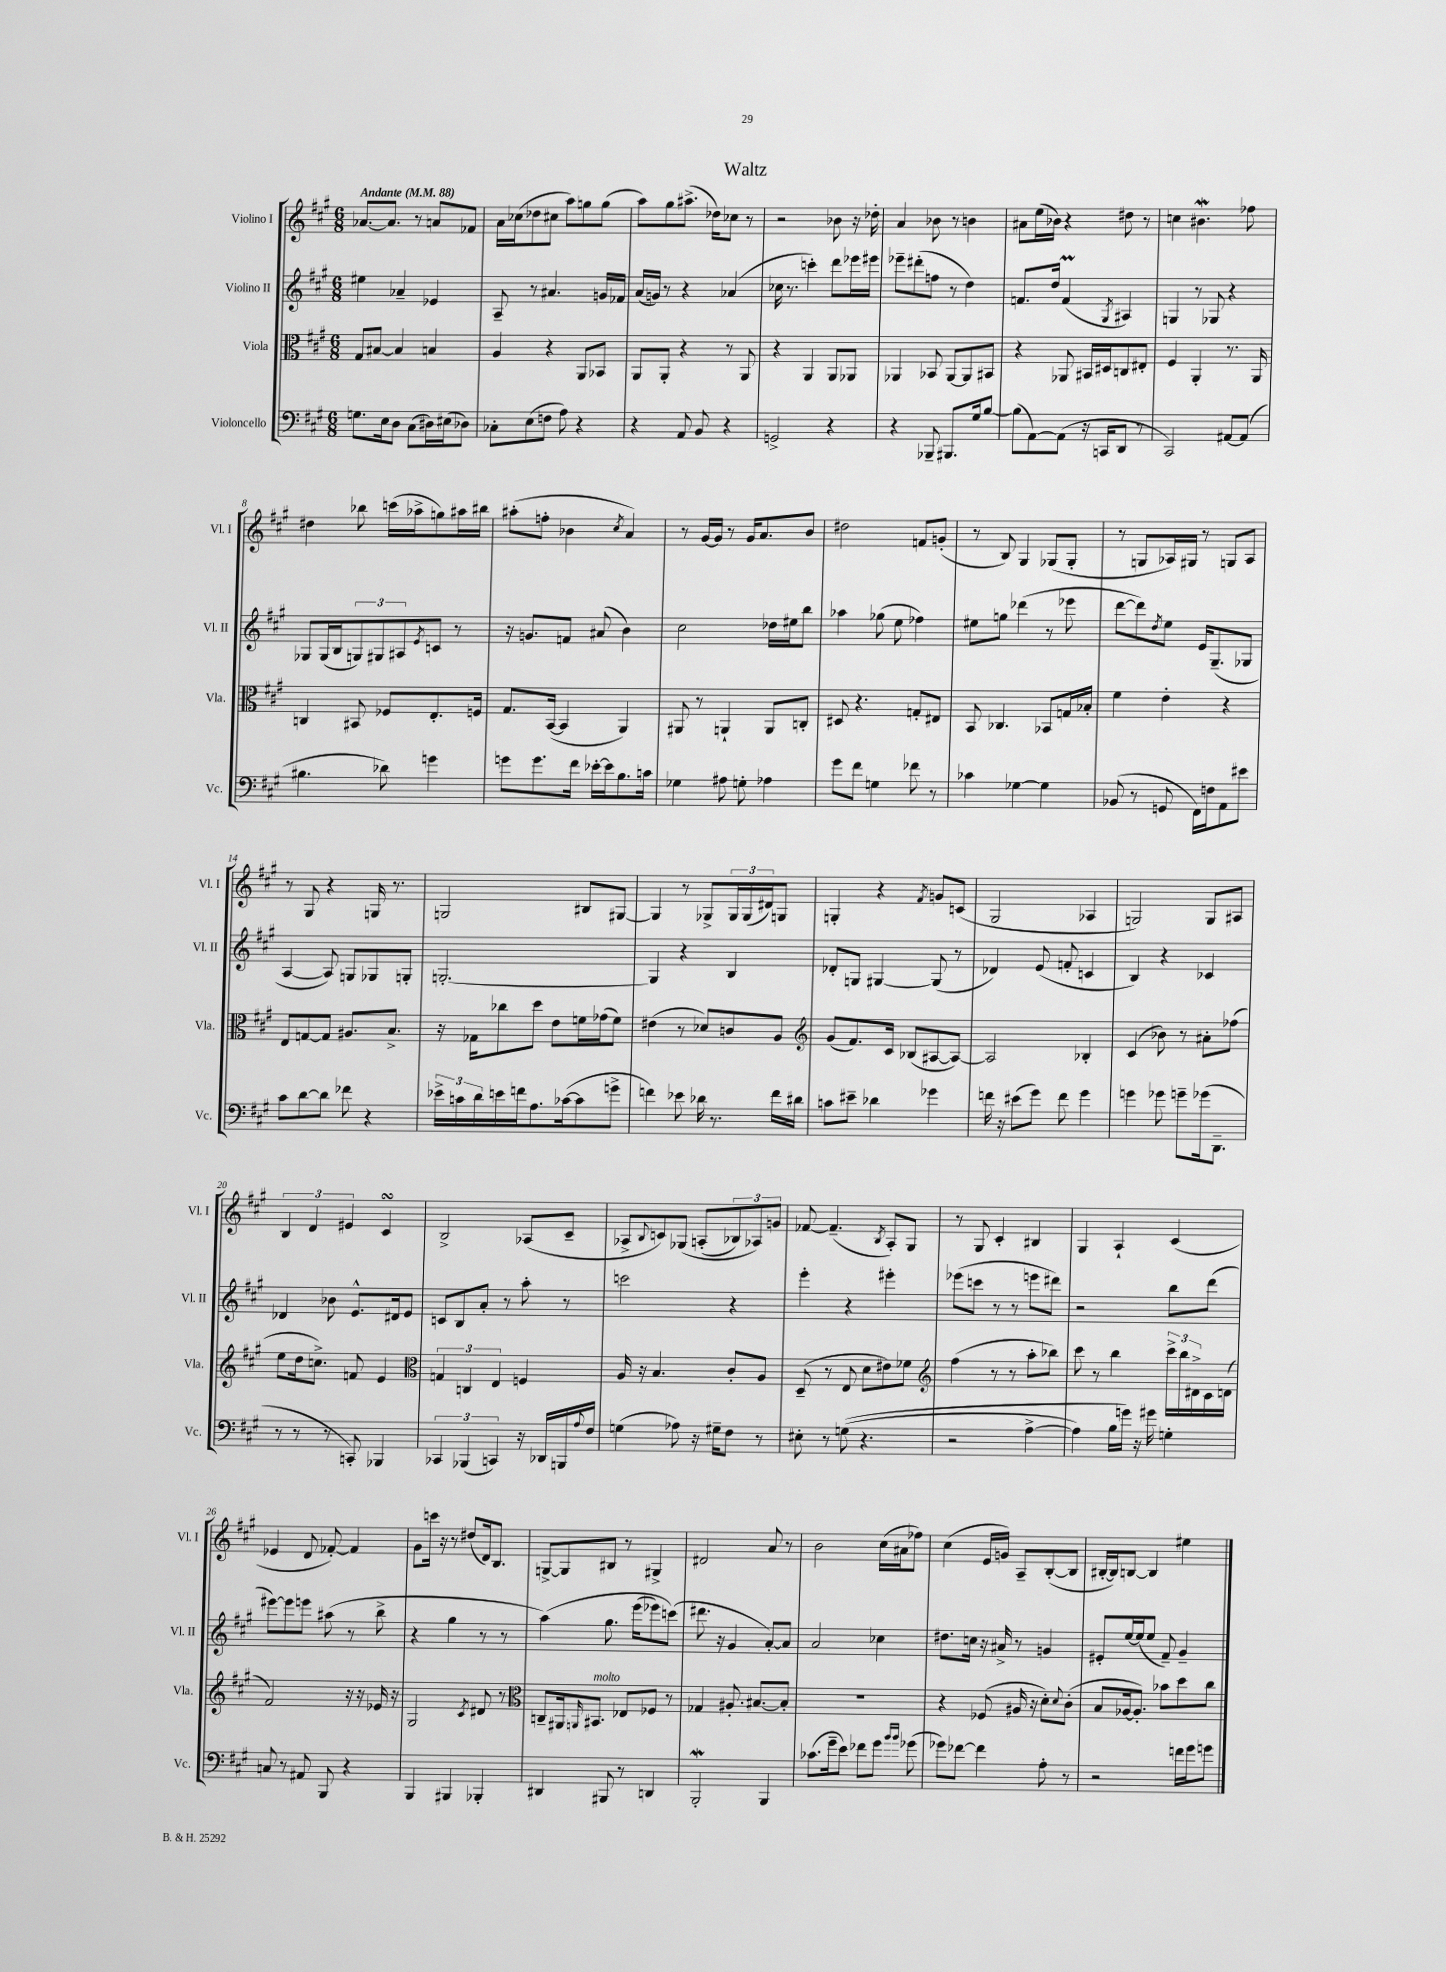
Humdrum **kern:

**kern	**kern	**kern	**kern
*part4	*part3	*part2	*part1
*staff4	*staff3	*staff2	*staff1
*I"Violoncello	*I"Viola	*I"Violino II	*I"Violino I
*I'Vc.	*I'Vla.	*I'Vl. II	*I'Vl. I
*clefF4	*clefC3	*clefG2	*clefG2
*k[f#c#g#]	*k[f#c#g#]	*k[f#c#g#]	*k[f#c#g#]
*M6/8	*M6/8	*M6/8	*M6/8
*MM88	*MM88	*MM88	*MM88
=1	=1	=1	=1
!	!	!	!LO:TX:a:B:t=Andante
8.Gn\L	8G#/L	4ee#X\	[8.a-X/L
.	[8B#X/J	.	.
16E\k	.	.	8.a-/J]
8D\J	4B#/]	4a-X~/	.
(8C#\L	.	.	8r
16D#X\L)	4Bn/	4e-X/	8an/L
(16E#X\J	.	.	.
8D-X\J)	.	.	8f-X/J
=2	=2	=2	=2
8C-X'\L	4A/	8A~/	16a\LL
.	.	.	(16cc-X\J
(8E\	.	8r	8dd-X\
8Fn\J	4r	4.a#X/	8cc#X\J
8A\)	.	.	8aa\L)
4r	8AA/L	.	8ggn\
.	8BB-X/J	16gn/LL	(8gg\J
.	.	16f-X/JJ	.
=3	=3	=3	=3
4r	8AA/L	(16a/LL	8aa\L)
.	.	16gn/JJ)	.
.	8AA'/J	8r	8gg#\
8AA/	4r	4r	(8.aa#X^\J
8BB/	.	.	.
.	.	.	16dd-X\KL)
4r	8r	(4a-X/	8cc-X\J
.	8AA/	.	8r
=4	=4	=4	=4
2GGn^/	4r	16cc-X\	2r
.	.	8.r	.
.	4AA/	4cccn'\)	.
4r	8AA/L	8ddd\L	8b-X\
.	8AA-X/J	16eee-X\L	16r
.	.	16eee#X\JJ	16dd-X'\
=5	=5	=5	=5
4r	4AA-X/	8eee-X~\L	4a/
.	.	(8ddd#X'\	.
8BBB-X~/	8BB-X/	8ffn\J	8b-X\
8.BBB#X/L	[8AA-/L	8r	8r
.	8AA-/]	4dd\)	4bn\
16G#/k	.	.	.
[8B/J	8BB#X/J	.	.
=6	=6	=6	=6
(8B\L]	4r	8.fn/L	8a#X\L
[8AA\)	.	.	(16ee\L
.	.	16dd/Jk	16b-X\JJ)
(8AA\J]	8AA-X/	(4fM/	4r
16r	16BB#X/LL	.	.
16CCn/KL	16D#X/J	.	.
.	.	8qG#/	.
8DD/J	8Cn/	4A#X/)	8dd#X\
8r	8E#X'/J	.	8r
=7	=7	=7	=7
2CC#/)	4F#/	4Gn/	4ccn\
.	4AA'/	8r	4.b#XW\
.	.	8G-X/	.
[8AA#X/L	8.r	4r	.
(8AA#/J]	.	.	8ff-X\
.	16AA/	.	.
!!LO:LB:g=z
=8	=8	=8	=8
4.B#X\	4Cn/	8G-X/L	4dd#X\
.	.	(16G-/L	.
.	.	16B/J	.
.	8BB#X/	12Gn/)	8bb-X\
.	.	12G#X/	.
8d-X\)	8F-X/L	.	(16cccn\LL
.	.	12A#X/	.
.	.	.	16aa-X^\J
.	.	8qe/	.
4gn\	8.E'/	8cn/J	8ggn\)
.	.	8r	16aa#X\L
.	16Fn/Jk	.	16bb#X\JJ
=9	=9	=9	=9
8gn\L	8.G#/L	16r	(8aa#X'\L
.	.	8.gn/L	.
8.g\	.	.	8ffn'\J
.	([16BB/Jk	.	.
.	4BB/]	8fn/J	4b-X\
16f#\Jk	.	.	.
[16e-X'\LL	.	(8a#X/	.
16e-\J]	.	.	.
.	.	.	8qcc#/
8.B\	4AA/)	4b\)	4a/)
16cn\Jk	.	.	.
=10	=10	=10	=10
4G-X\	8AA#X/	2cc#\	8r
.	8r	.	[16g#/LL
.	.	.	16g#/JJ]
8A#X\	4AAn`/	.	8r
8Gn'\	.	.	16g#/KL
.	.	.	8.a/
4A-X\	8AA/L	16dd-X\LL	.
.	.	16ee#X\J	.
.	8Cn'/J	8bb\J	8b/J
=11	=11	=11	=11
8g#\L	8D#X/	4aa-X\	2dd#X\
8f#\J	4.r	.	.
4Gn\	.	(8gg-X\	.
.	.	8ee\	.
8f-X\	8Gn'/L	4ff-X\)	8fn/L
8r	8E#X/J	.	(8gn'/J
=12	=12	=12	=12
4c-X\	8BB/	8ee#X\L	8r
.	4.C-X/	8ggn\J	8B/)
[4G-X\	.	(4ddd-X\	4G#/
4G-\]	8BB-X/L	8r	(8G-X/L
.	16Gn/L	8eee-X\	8G-'/J
.	16B-X'/JJ	.	.
=13	=13	=13	=13
(8BB-X/	4f#\	[8ddd\L	8r
8r	.	8ddd\])	8Gn/L
.	.	8qdd/	.
8GGn/	4e'\	8ee\J	16A-X/L)
.	.	.	16G#X/JJ
16FF#\LL)	.	16e/KL	8r
16Fn\J	.	(8.G#~/	.
8AA\	4r	.	8Gn/L
8e#X\J	.	8G-X/J	8A-/J
!!LO:LB:g=z
=14	=14	=14	=14
8c#\L	8E/L	[4A/	8r
[8d\	[8Gn/	.	8G#/
8d\J]	8G/J]	8A/])	4r
8f-X\	8.A#X/L	8Gn/L	.
4r	.	8G-X/	16Gn/
.	8.B^/J	.	8.r
.	.	8Gn'/J	.
=15	=15	=15	=15
24e-X^\LL	16r	[2.Gn'/	2Gn/
24cn\	.	.	.
.	16G-X\KL	.	.
24d\	.	.	.
16en\	8cc-X\	.	.
16fn\J	.	.	.
8.A\	8dd\J	.	.
.	8e\L	.	.
([16c-X\k	.	.	.
8c-\]	16fn\L	.	8B#X/L
.	(16g-X\J	.	.
8gn^\J	8f\J)	.	[8G#X/J
=16	=16	=16	=16
4fn\)	(4e#X\	4G/]	4G#/]
8e-X\	8r	4r	8r
16d-X\	8d-X/L)	.	8G-X^/L
8.r	.	.	.
.	8cn/	4B/	24G-/L
.	.	.	(24G-/
.	.	.	24d#X/J)
16f\LL	8A/J	.	8Gn/J
16d#X\JJ	.	.	.
=17	=17	=17	=17
*	*clefG2	*	*
8cn\L	(8g#/L	8d-X'/L	4Gn'/
8e#X~\J	8.f#/)	8Gn/J	.
4d-X\	.	[4G#X/	4r
.	16c#/Jk	.	.
.	(8B-X/L	.	.
.	.	.	8qf#/
4g-X\	[8A#X/	(8G#/]	8gn/L
.	8A#/J_)	8r	(8cn/J
=18	=18	=18	=18
16fn\	2A#/]	4d-X/)	2G#/
16r	.	.	.
(8e#X\L	.	.	.
8g#\J)	.	(8e/	.
8f\	.	8fn'/	.
4g#\	4B-X'/	4cn/	4A-X/
=19	=19	=19	=19
4gn\	(4c#/	4B/)	2Gn/)
8g-X\	8b-X\)	4r	.
8gn~\L	8r	.	.
(16g-X\k	8a#X'\L	4c-X/	8G/L
8.DD~\J	.	.	.
.	(8ff-X\J	.	8A#X/J
!!LO:LB:g=z
=20	=20	=20	=20
8r	8ee\L	4d-X/	6B/
8r	16dd\k	.	.
.	.	.	6d/
.	8.ccn^\J)	.	.
8r	.	8b-X\	.
.	.	.	6e#X/
8CCn'/)	8fn/	8.e^^/L	.
4BBB-X/	4e/	.	4c#sSsS/
.	.	16d#X/k	.
.	.	8e/J	.
=21	=21	=21	=21
*	*clefC3	*	*
6CC-X/	6Gn/	8cn/L	2B^/
.	.	8B/	.
(6BBB-X/	6Cn/	.	.
.	.	8a'/J	.
6CCn/)	6E/	.	.
.	.	8r	.
16r	4Fn/	8aa'\	(8A-X/L
16DD-X/LL	.	.	.
16BBBn/	.	8r	8c#~/J
8qqA/	.	.	.
16F#/JJ	.	.	.
=22	=22	=22	=22
(4Gn\	16A/	2cccn\	8A-X^/L
.	16r	.	.
.	.	.	8qqB/
.	4.B/	.	8cn/)
8A-X\)	.	.	(8G-X/J
16r	.	.	(8An'/L
16G#X~\KL	.	.	.
8F#\J	8c#'/L	4r	12B-X/)
.	.	.	12A-X/)
8r	8A/J	.	.
.	.	.	12gn/J
=23	=23	=23	=23
8E#X'\	(8D~/	4eee'\	[8f-X/
8r	8r	.	(4.f-~/]
((8Gn\	8E/	4r	.
4.r	8d\L	.	.
.	.	.	8qB/
.	8e#X\)	4eee#X'\	8A'/L)
.	8f-X\J	.	8G#/J
=24	=24	=24	=24
*	*clefG2	*	*
2r	(4ff#\	(8eee-X\L	8r
.	.	8cccn\J	8G#/
.	8r	8r	4c#'/
.	8r	8r	.
[4A^\	8aa'\L	8eeen\L	4B#X/
.	8bb-X\J)	8ddd#X\J)	.
=25	=25	=25	=25
4A\])	8ccc#\	2r	4G#/
.	8r	.	.
16B\LL	4bb\	.	4A`/
16gn\JJ)	.	.	.
16r	.	.	.
16g#X\	.	.	.
4Gn'\	24ccc#^\LL	8bb\L	(4c#/
.	24bb\	.	.
.	24d#X^\	.	.
.	16c#\	(8ddd\J	.
.	(16dn\JJ	.	.
!!LO:LB:g=z
=26	=26	=26	=26
8Cn/	2f#/)	[8eee#X\L)	4e-X/
8r	.	8eee#\]	.
8AA#X/	.	8eeen\J	8d/
8BBB/	.	(8aa#X\	[8f-X'/)
4r	16r	8r	4f-/]
.	16r	.	.
.	16e-X/	8bb^\	.
.	16r	.	.
=27	=27	=27	=27
4BBB/	2G#/	4r	8g#\L
.	.	.	16cccn\Jk
.	.	.	16r
4BBB#X/	.	4gg#\	8r
.	.	.	(8dd#X/L
.	8qc#/	.	.
4BBB-X'/	8d#X/	8r	16d/k)
.	.	.	8.B/J
.	8r	8r	.
=28	=28	=28	=28
*	*clefC3	*	*
4DD#X/	8Cn~/L	(4aa\)	[8Gn^/L
.	16AA#X/k	.	8G/]
.	16qqAAn/	.	.
!	!LO:TX:a:i:t=molto	!	!
.	8.BB#X/J	.	.
8BBB#X/	.	8.gg#\	8B#X/J
8r	8E-X/L	.	8r
.	.	(16eee\KL	.
4DDn/	8F-X/J	8eee-X\)	4G#X^/
.	8r	(8cccn\J)	.
=29	=29	=29	=29
2BBBW'/	4G-X/	8.ddd#X\	2d#X/
.	.	16r	.
.	8.A#X'/	4g#/	.
.	[8.B#X/L	.	.
4BBB/	.	[8a'/L)	8a/
.	8B#'/J]	8a/J]	8r
=30	=30	=30	=30
(8.c-X\L	2.r	2a/	2b\
16g#~\k	.	.	.
8e\J)	.	.	.
8f-X\L	.	.	.
8g#\J	.	4cc-X\	(16cc#\LL
.	.	.	16a#X\J
16qqb/LL	.	.	.
16qqb/JJ	.	.	.
(8g-X\	.	.	8ff-X\J)
=31	=31	=31	=31
8g-X\L)	4r	8.dd#X\L	(4cc#\
[8f-X\J	.	.	.
.	.	16ccn\Jk	.
4f-\]	(8F-X/	16r	16e/LL
.	.	16a#X^/	16gn/JJ)
.	16A#X/	8r	8A~/L
.	16r	.	.
8A'\	8d'\L)	4gn/	([8B'/
.	8qqd/	.	.
8r	(8c#'\J	.	8B/J]
=32	=32	=32	=32
2r	8B/L	8e#X'/L	[16B#X'/LL
.	.	.	16B#/J])
.	[16A-X/k	[16ee/L	[8Bn/J
.	8.A-'/J])	(16ee/J]	.
.	.	8ee/J	4B/]
.	8b-X\L	8f#~/)	.
16fn\LL	8dd\	4g#~/	4ee#X\
16g#\J	.	.	.
8gn\J	8cc#\J	.	.
==	==	==	==
*-	*-	*-	*-
